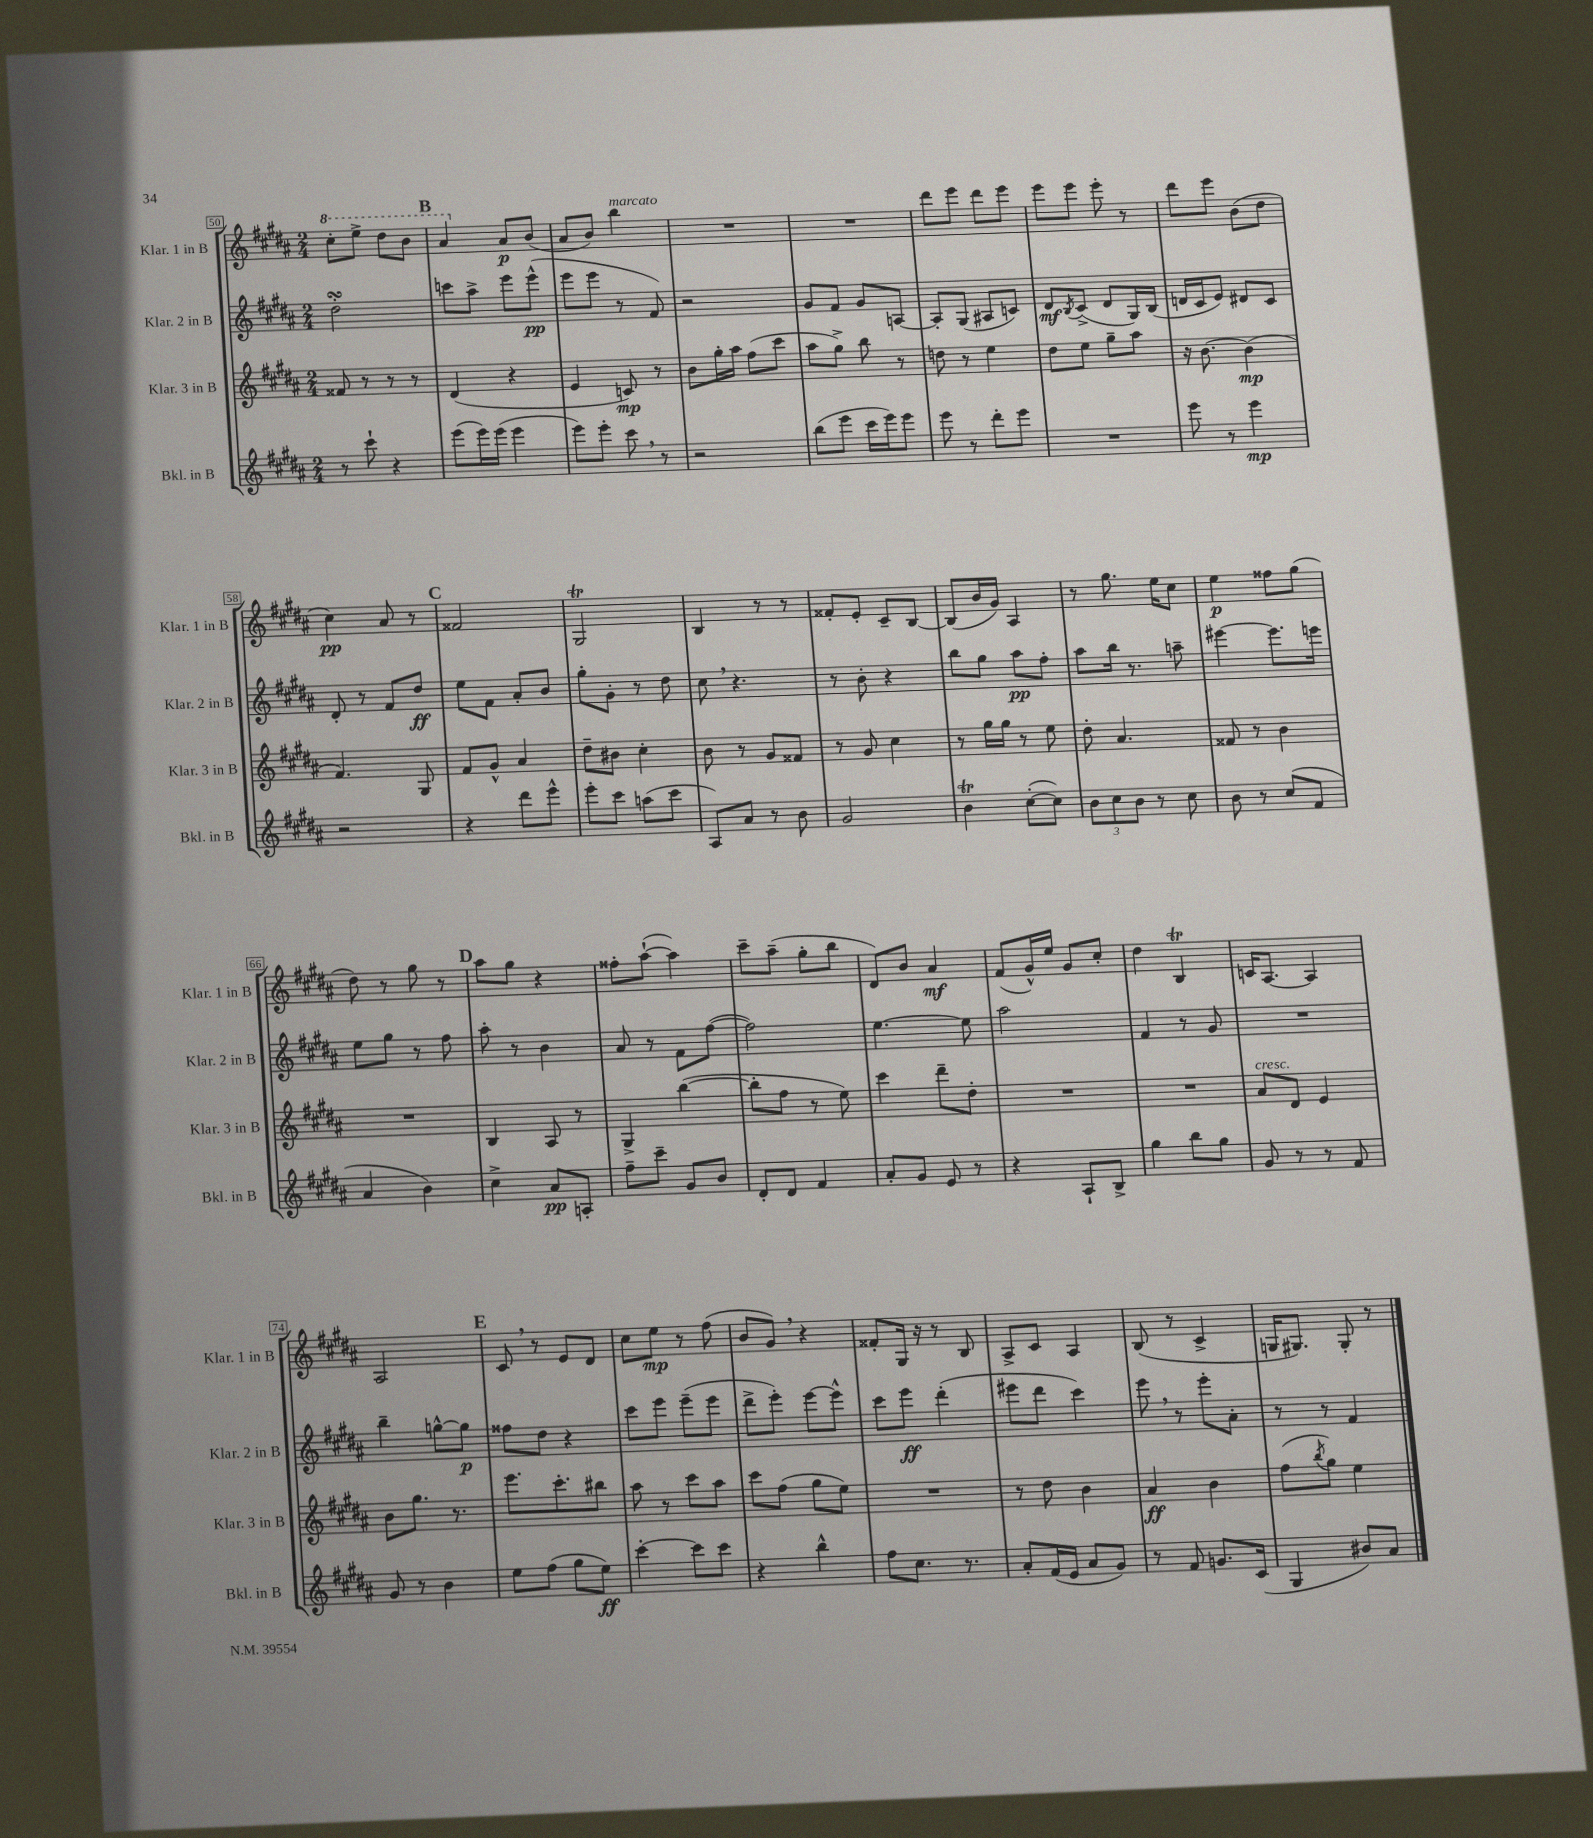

**kern	**kern	**kern	**kern
*staff4	*staff3	*staff2	*staff1
*clefG2	*clefG2	*clefG2	*clefG2
*k[f#c#g#d#a#]	*k[f#c#g#d#a#]	*k[f#c#g#d#a#]	*k[f#c#g#d#a#]
*M2/4	*M2/4	*M2/4	*M2/4
8r	8f##	2dd#'	8ccc#'
8ccc#`	8r	.	8eee^
4r	8r	.	8ddd#
.	8r	.	8bb
=	=	=	=
(8eee	(4d#	8ccc	4aa#
16eee)	.	8aa#^	.
(16eee	.	.	.
4eee	4r	8eee	8a#
.	.	(8eee^^	(8b
=	=	=	=
8eee)	4e	8eee	8a#
8eee'	.	8eee	8b)
8ccc#	8c)	8r	4bb
8r	8r	8f#)	.
=	=	=	=
2r	8b	2r	2r
.	16gg#'	.	.
.	16aa#	.	.
.	(8ff#	.	.
.	8ccc#	.	.
=	=	=	=
(8bb	8aa#	8g#	2r
8eee	8gg#^)	8f#	.
16ccc#	8bb	8g#	.
16eee)	.	.	.
8eee	8r	[8A	.
=	=	=	=
8eee	8dd	8A']	8ddd#
8r	8r	(8G#	8eee
8ddd#'	4ee	8A#	8ddd#
8eee	.	8c)	8eee
=	=	=	=
2r	8dd#	8d#	8eee
.	.	8qB	.
.	8ee	(8c#^	8eee
.	8gg#~	8d#	8eee'
.	8aa#	16G#)	8r
.	.	(16B	.
=	=	=	=
8eee	16r	16d	8ddd#
.	[8.b	16c#	.
8r	.	8e)	8eee
4eee	(4b]	8d#	(8b
.	.	8c#	8dd#
=	=	=	=
2r	4.f#)	8d#'	4cc#)
.	.	8r	.
.	.	8f#	8a#
.	8G#	8dd#	8r
=	=	=	=
4r	8f#	8ee	2f##
.	8g#^^	8f#	.
8ddd#	4a#	8a#'	.
8eee^^	.	8b	.
=	=	=	=
8eee'	8dd#~	8gg#'	2G#
8ccc#	8b#	8g#'	.
(8aa	4cc#'	8r	.
8ccc#	.	8dd#	.
=	=	=	=
8A#)	8b	8cc#	4B
8a#	8r	4.r	.
8r	8g#	.	8r
8b	8f##	.	8r
=	=	=	=
2g#	8r	8r	8f##'
.	8g#	8b'	8e'
.	4cc#	4r	8c#~
.	.	.	[8B
=	=	=	=
4b	8r	8bb	(8B]
.	16gg#	8gg#	16b
.	16gg#	.	16g#)
([8cc#'	8r	8aa#	4A#
8cc#])	8ee	8ff#'	.
=	=	=	=
12b	8dd#'	8aa#	8r
12cc#	.	.	.
.	4.a#	16bb	8.gg#
12b	.	.	.
.	.	8.r	.
8r	.	.	.
.	.	.	16ee
8cc#	.	8aa~	8cc#
=	=	=	=
8b	8f##	[4eee#	4ee
8r	8r	.	.
(8cc#	4b	8.eee#]	8ff##
8f#	.	.	(8gg#
.	.	16eee	.
=	=	=	=
4a#	2r	8ee	8dd#)
.	.	8gg#	8r
4b)	.	8r	8gg#
.	.	8ff#	8r
=	=	=	=
4cc#^	4B	8aa#'	8aa#
.	.	8r	8gg#
8a#	8A#	4b	4r
8A'	8r	.	.
=	=	=	=
8ff#~	4G#^	8a#	8ff##'
8ccc#~	.	8r	([8aa#`
8g#	([4bb	8f#	4aa#])
8b	.	([8ff#	.
=	=	=	=
8d#'	8bb']	2ff#])	8ccc#~
8d#	8ff#	.	(8aa#~
4f#	8r	.	8gg#'
.	8ee)	.	8bb
=	=	=	=
8a#'	4ccc#	[4.ee	8d#)
8g#	.	.	8b
8e	8ddd#~	.	4a#
8r	8dd#'	8ee]	.
=	=	=	=
4r	2r	2aa#	(8f#
.	.	.	16g#^^)
.	.	.	16ee
8A#`	.	.	8g#
8B^	.	.	8cc#'
=	=	=	=
4gg#	2r	4f#	4dd#
8bb	.	8r	4B
8gg#	.	8g#	.
=	=	=	=
8g#	8a#	2r	16c
.	.	.	[8.A#
8r	8d#	.	.
8r	4e	.	4A#]
8f#	.	.	.
=	=	=	=
8g#	8b	4bb~	2A#
8r	8.gg#	.	.
4b	.	[8gg^^	.
.	8.r	.	.
.	.	8gg]	.
=	=	=	=
8ee	8.eee	8ff##	8c#
(8ff#	.	8dd#	8r
.	8.ccc#'	.	.
8gg#	.	4r	8e
8ee)	8bb#	.	8d#
=	=	=	=
[4ccc#'	8aa#	8ccc#	8cc#
.	8r	8eee	8ee
8ccc#]	8ccc#	(8eee~	8r
8ccc#	8aa#	8eee	(8ff#
=	=	=	=
4r	8ccc#	8ddd#^	8b
.	(8ff#	8eee')	8g#)
4bb^^	8gg#	[8eee	4r
.	8ee)	8eee^^]	.
=	=	=	=
8ff#	2r	8ccc#	8f##'
8.cc#	.	8eee	16G#
.	.	.	16r
.	.	(4ddd#'	8r
8.r	.	.	.
.	.	.	8B
=	=	=	=
8a#'	8r	8eee#	8A#^
(16f#	8dd#	8ddd#	8c#
16e	.	.	.
8a#	4b	4ccc#)	4A#
8g#)	.	.	.
=	=	=	=
8r	4a#	8eee	(8B
8f#	.	8r	8r
8.g	4b	8eee'	4c#^
.	.	8a#'	.
(16c#	.	.	.
=	=	=	=
4G#	(8ff#	8r	16G
.	.	.	8.G#)
.	8qbb	.	.
.	8gg#)	8r	.
8b#)	4ee	4f#	8G#'
8a#	.	.	8r
==	==	==	==
*-	*-	*-	*-
